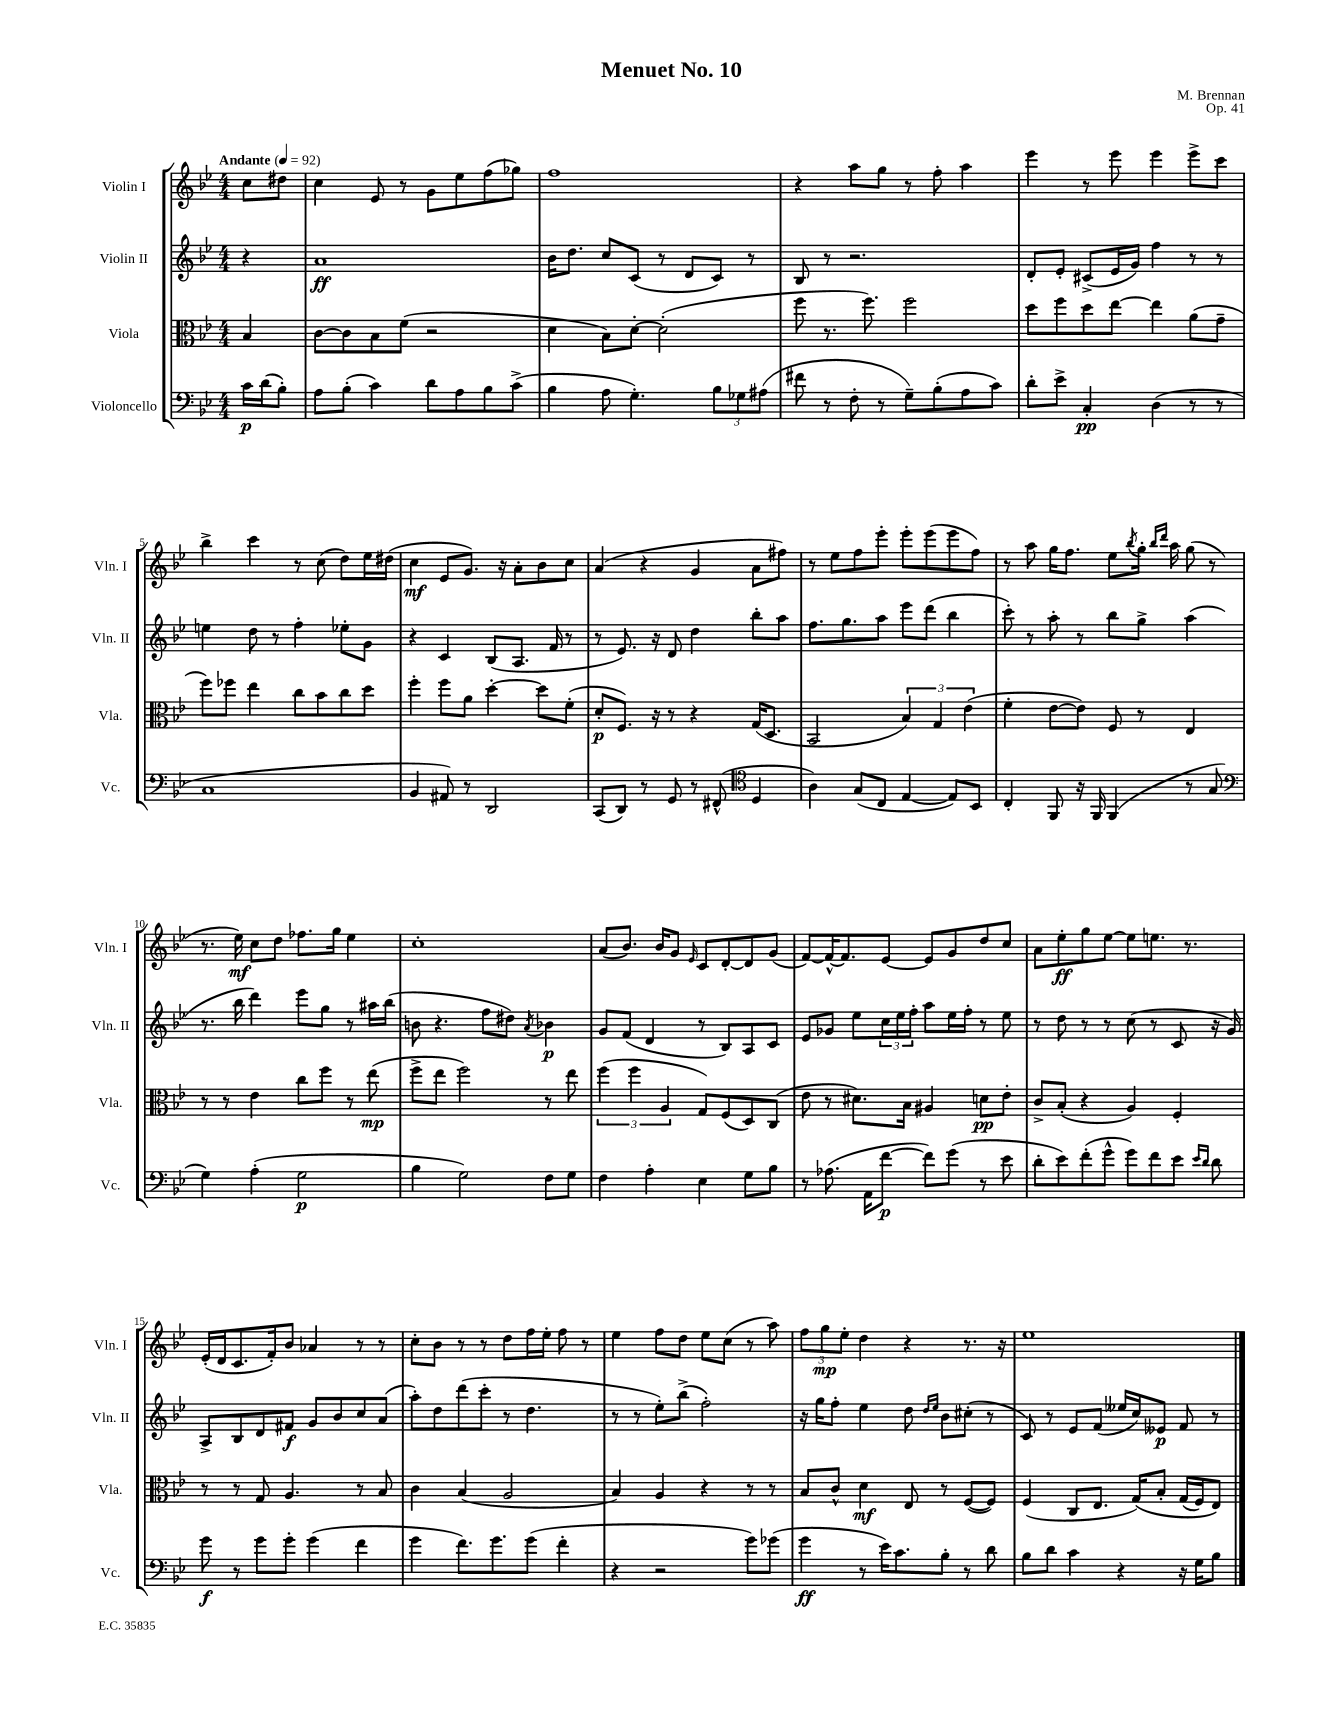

**kern	**kern	**kern	**kern
*staff4	*staff3	*staff2	*staff1
*clefF4	*clefC3	*clefG2	*clefG2
*k[b-e-]	*k[b-e-]	*k[b-e-]	*k[b-e-]
*M4/4	*M4/4	*M4/4	*M4/4
*MM92	*MM92	*MM92	*MM92
16c	4B-	4r	8cc
(16d	.	.	.
8B-')	.	.	8dd#
=	=	=	=
8A	[8c	1a	4cc
(8B-'	8c]	.	.
4c)	8B-	.	8e-
.	(8f	.	8r
8d	2r	.	8g
8A	.	.	8ee-
8B-	.	.	(8ff
(8c^	.	.	8gg-)
=	=	=	=
4B-	4d	16b-	1ff
.	.	8.dd	.
8A	8B-)	8cc	.
4.G')	[8d'	(8c	.
.	(2d']	8r	.
.	.	8d	.
12B-	.	8c)	.
12G-	.	.	.
.	.	8r	.
(12A#	.	.	.
=	=	=	=
8f#	8ff	8B-	4r
8r	8.r	8r	.
8F'	.	2.r	8aa
.	8.ff)	.	.
8r	.	.	8gg
8G~)	2ff	.	8r
(8B-'	.	.	8ff'
8A	.	.	4aa
8c)	.	.	.
=	=	=	=
8d'	8dd	8d'	4eee-
8e-^	8ff	8e-'	.
4C'	8dd	(8c#^	8r
.	[8ee-	16e-	8eee-
.	.	16g)	.
(4D	4ee-]	4ff	4eee-
8r	(8a	8r	8eee-^
8r	8g~	8r	8ccc
=	=	=	=
1C	8ff)	4ee	4bb-^
.	8ff-	.	.
.	4ee-	8dd	4ccc
.	.	8r	.
.	8cc	4ff'	8r
.	8b-	.	(8cc
.	8cc	8ee-'	8dd)
.	8dd	8g	16ee-
.	.	.	(16dd#
=	=	=	=
4BB-	4ff'	4r	4cc
8AA#)	8ff	4c	8e-
8r	8a	.	8.g)
2DD	[4dd'	(8B-	.
.	.	.	16r
.	.	8.A	8a'
.	8dd]	.	8b-
.	.	16f	.
.	(8f'	8r	8cc
=	=	=	=
(8CC	8d'	8r	(4a
8DD)	8.F)	8.e-)	.
8r	.	.	4r
.	16r	16r	.
8GG	8r	8d	.
8r	4r	4dd	4g
(8FF#^^	.	.	.
*clefC4	*	*	*
4D	(16G	8bb-'	8a
.	8.D	.	.
.	.	8aa	8ff#)
=	=	=	=
4A)	2BB-	8.ff	8r
.	.	.	8ee-
.	.	8.gg	.
(8G	.	.	8ff
8C	.	8aa	8eee-'
[4E-	6B-)	8eee-	8eee-'
.	.	(8ddd	(8eee-
.	6G	.	.
8E-])	.	4bb-	8eee-
.	(6e-	.	.
8BB-	.	.	8ff)
=	=	=	=
4C'	4f'	8ccc')	8r
.	.	8r	8aa
8FF	[8e-	8aa'	16gg
.	.	.	8.ff
16r	8e-])	8r	.
16FF	.	.	.
(4FF	8F	8bb-	8ee-
.	.	.	8qbb-
.	8r	8gg^	16gg'
.	.	.	16qqbb-
.	.	.	16qqddd
.	.	.	16aa
8r	4E-	(4aa	(8gg
8G	.	.	8r
=	=	=	=
*clefF4	*	*	*
4G)	8r	8.r	8.r
.	8r	.	.
.	.	16bb-	16ee-)
(4A'	4e-	4ddd)	8cc
.	.	.	8dd
2G	8cc	8eee-	8.ff-
.	8ff	8gg	.
.	.	.	16gg
.	8r	8r	4ee-
.	(8ee-	16aa#	.
.	.	(16bb-	.
=	=	=	=
4B-	8ff^	8b	1cc'
.	8ee-	4.r	.
2G)	2ff)	.	.
.	.	8ff	.
.	.	8dd#)	.
.	.	8qa	.
8F	8r	4b-	.
8G	8ee-	.	.
=	=	=	=
4F	(6ff	8g	(8a
.	.	(8f	8.b-)
.	6ff	.	.
4A'	.	4d	.
.	.	.	16b-
.	6A	.	.
.	.	.	8g
.	.	.	16qqe-
4E-	8G)	8r	8c
.	(8F	8B-)	[8d'
8G	8D)	8A	8d]
8B-	(8C	8c	(8g
=	=	=	=
8r	8e-	8e-	[8f)
(8.A-	8r	8g-	16f^^_
.	.	.	8.f]
.	8.d#)	8ee-	.
16AA	.	.	.
[8f	.	24cc	[8e-
.	.	24ee-	.
.	16B-	.	.
.	.	24ff'	.
8f])	4A#	8aa	8e-]
(8g	.	16ee-	8g
.	.	16ff'	.
8r	8d	8r	8dd
8e-	8e-'	8ee-	8cc
=	=	=	=
8d'	8c^	8r	8a
8e-)	(8B-'	8dd	8ee-'
(8f'	4r	8r	8gg
8g^^	.	8r	[8ee-
8g)	4A)	(8cc	8ee-]
8f	.	8r	8.ee
8e-	4F'	8c	.
.	.	.	8.r
16qqe-	.	.	.
16qqd	.	.	.
8d	.	16r	.
.	.	16g)	.
=	=	=	=
8g	8r	8A^	(16e-'
.	.	.	16d
8r	8r	8B-	8.c
8g	8G	8d	.
.	.	.	16f')
8g'	4.A	8f#	8b-
(4g	.	8g	4a-
.	.	8b-	.
4f	8r	8cc	8r
.	8B-	(8a	8r
=	=	=	=
4g	4c	8aa')	8cc'
.	.	8dd	8b-
8.f)	(4B-	(8ddd	8r
.	.	8ccc'	8r
8.g	.	.	.
.	2A	8r	8dd
(8g	.	4.dd	16ff
.	.	.	16ee-'
4f'	.	.	8ff
.	.	.	8r
=	=	=	=
4r	4B-)	8r	4ee-
.	.	8r	.
2r	4A	8ee-')	8ff
.	.	(8bb-^	8dd
.	4r	2ff')	8ee-
.	.	.	(8cc
8g)	8r	.	8r
(8g-	8r	.	8aa)
=	=	=	=
4g	8B-	16r	12ff
.	.	16gg	.
.	.	.	12gg
.	8c^^	8ff'	.
.	.	.	12ee-'
8r	4d	4ee-	4dd
16e-)	.	.	.
8.c	.	.	.
.	8E-	8dd	4r
.	.	16qqdd	.
.	.	16qqee-	.
8B-'	8r	8b-	.
8r	([8F	(8cc#'	8.r
8d	8F])	8r	.
.	.	.	16r
=	=	=	=
8B-	(4F	8c)	1ee-
8d	.	8r	.
4c	8C	8e-	.
.	8.E-	(8f	.
4r	.	16ee--	.
.	&(16G)	16cc)	.
.	8B-'	8e--	.
16r	(16G	8f	.
16G	16F)	.	.
8B-	8E-&)	8r	.
==	==	==	==
*-	*-	*-	*-
